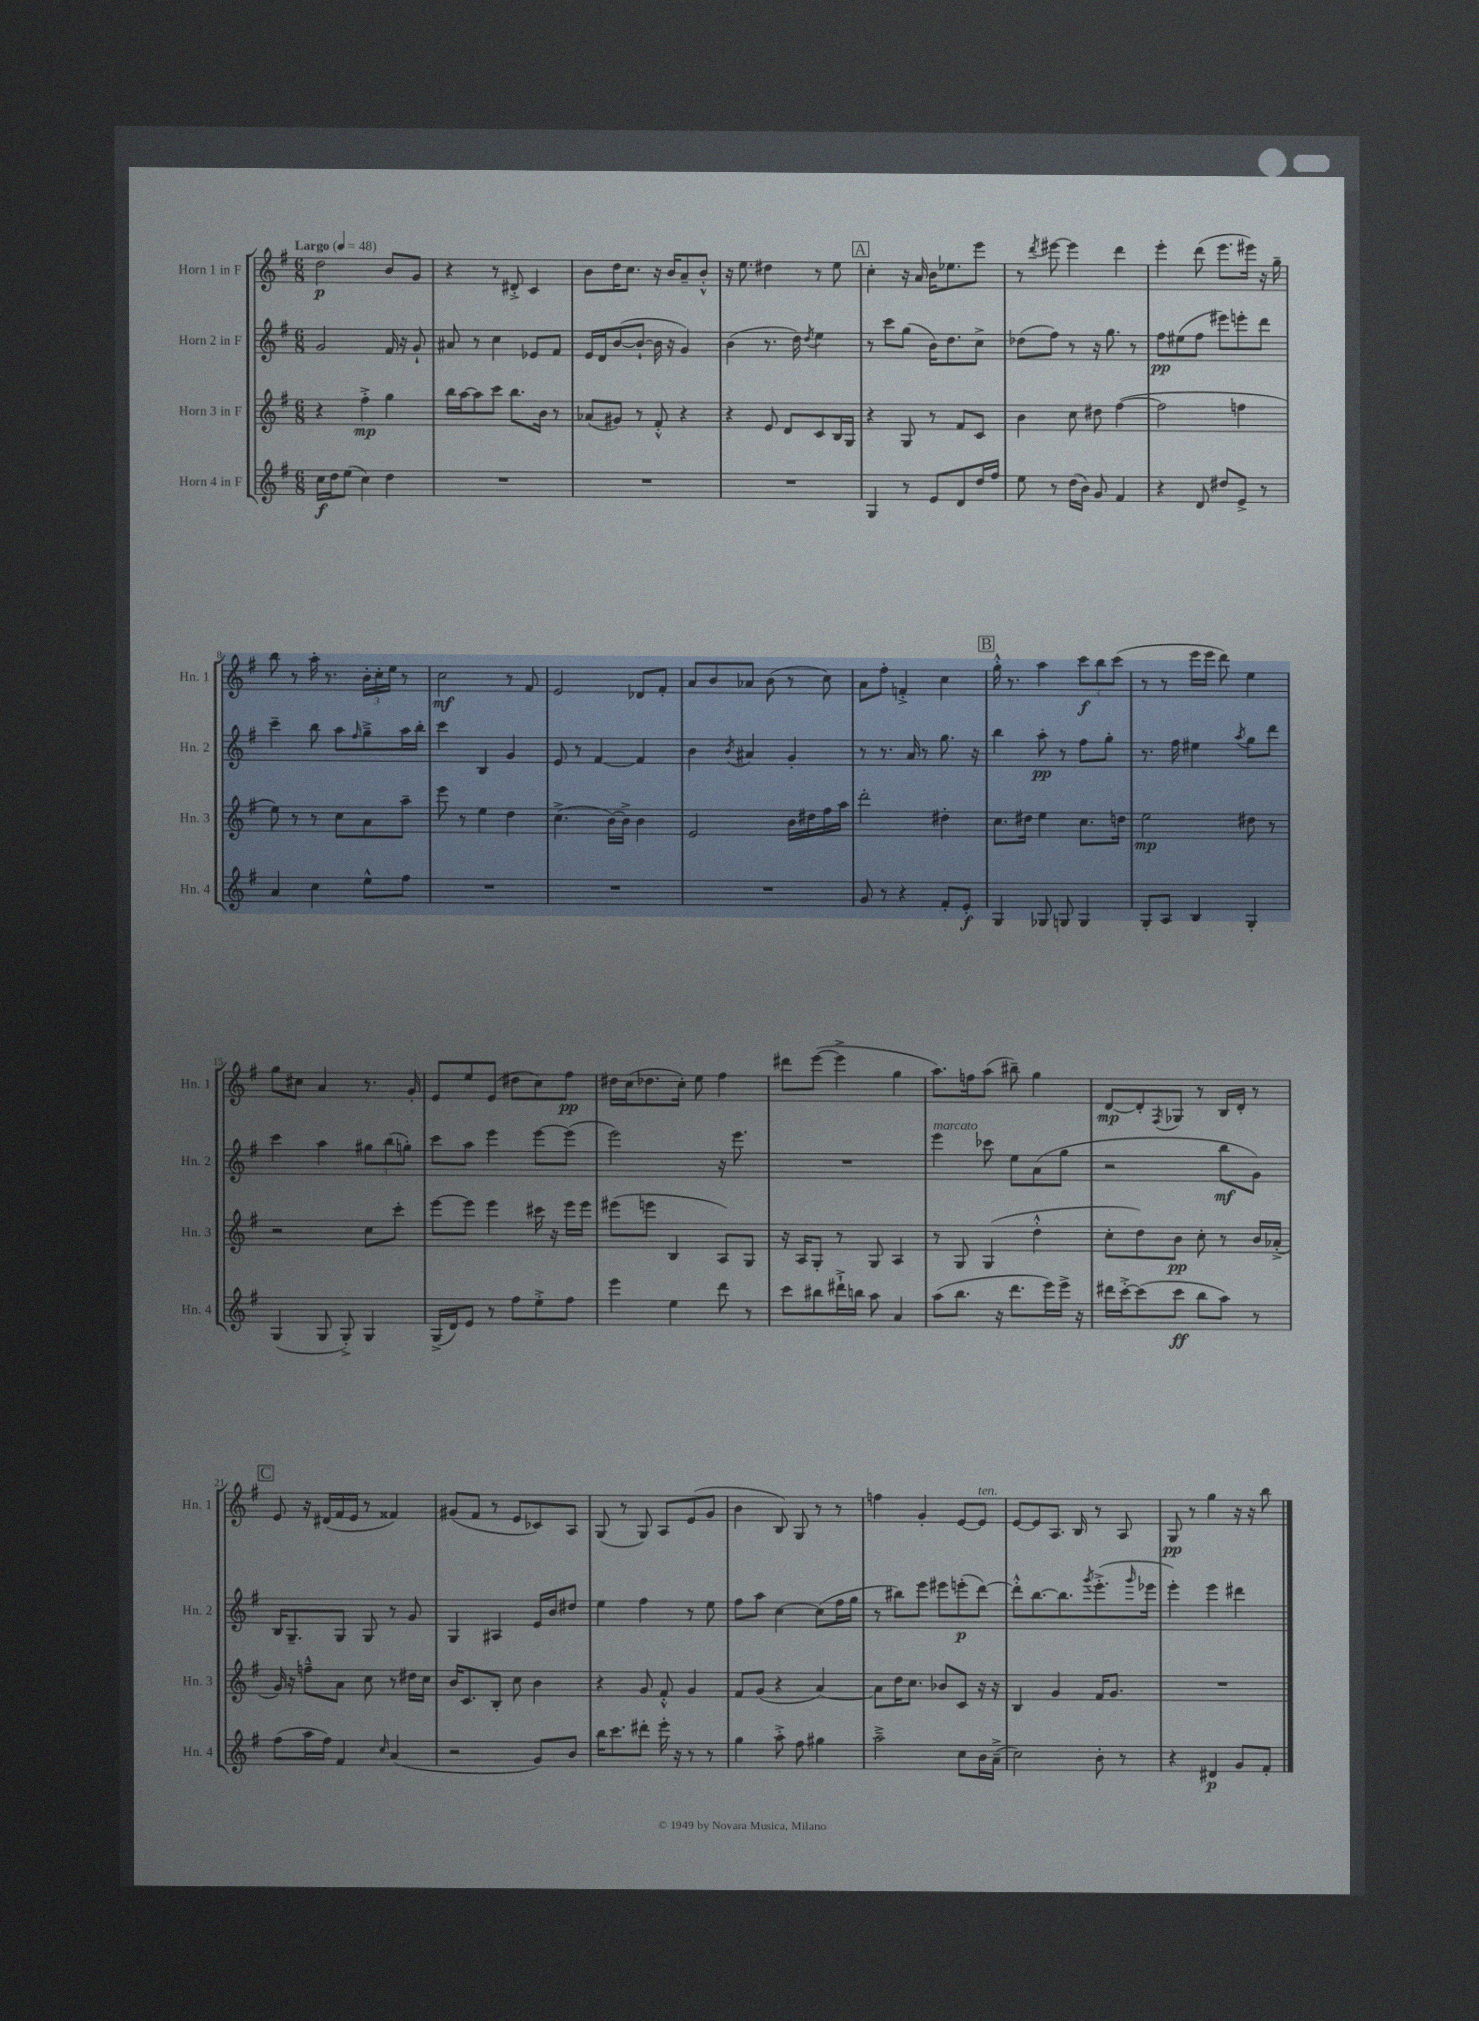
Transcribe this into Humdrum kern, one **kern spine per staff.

**kern	**dynam	**kern	**dynam	**kern	**dynam	**kern	**dynam
*part4	*part4	*part3	*part3	*part2	*part2	*part1	*part1
*staff4	*staff4	*staff3	*staff3	*staff2	*staff2	*staff1	*staff1
*I"Horn 4 in F	*	*I"Horn 3 in F	*	*I"Horn 2 in F	*	*I"Horn 1 in F	*
*I'Hn. 4	*	*I'Hn. 3	*	*I'Hn. 2	*	*I'Hn. 1	*
*clefG2	*	*clefG2	*	*clefG2	*	*clefG2	*
*k[f#]	*	*k[f#]	*	*k[f#]	*	*k[f#]	*
*M6/8	*	*M6/8	*	*M6/8	*	*M6/8	*
*MM48	*	*MM48	*	*MM48	*	*MM48	*
=1	=1	=1	=1	=1	=1	=1	=1
!	!	!	!	!	!	!LO:TX:a:B:t=Largo	!
16cc\LL	f	4r	.	2g/	.	2dd\	p
16dd\J	.	.	.	.	.	.	.
(8ee\J	.	.	.	.	.	.	.
4cc\)	.	4ff#'^\	mp	.	.	.	.
4dd\	.	4gg\	.	16f#/	.	8b/L	.
.	.	.	.	16r	.	.	.
.	.	.	.	8g`/	.	8g/J	.
=2	=2	=2	=2	=2	=2	=2	=2
2.r	.	16bb\LL	.	8a#X/	.	4r	.
.	.	[16aa\J	.	.	.	.	.
.	.	8aa\]	.	8r	.	.	.
.	.	8ccc\J	.	4cc\	.	8r	.
.	.	8.bb\L	.	.	.	8d#X'^/	.
.	.	.	.	8e-X/L	.	4c/	.
.	.	16b\Jk	.	.	.	.	.
.	.	8r	.	8f#/J	.	.	.
=3	=3	=3	=3	=3	=3	=3	=3
2.r	.	(8a-X/L	.	16e/LL	.	8b\L	.
.	.	.	.	16d/J	.	.	.
.	.	8g#X/J)	.	([8b/	.	16dd\K	.
.	.	.	.	.	.	8.cc\J	.
.	.	8r	.	8b`/J_	.	.	.
.	.	8f#'^^/	.	16b\]	.	16r	.
.	.	.	.	16r	.	16b/KL	.
.	.	4r	.	4g/)	.	8a~/	.
.	.	.	.	.	.	8b'^^/J	.
=4	=4	=4	=4	=4	=4	=4	=4
2.r	.	4r	.	(4b\	.	16r	.
.	.	.	.	.	.	8.ee\	.
.	.	8e/	.	8.r	.	4dd#X\	.
.	.	8d/L	.	.	.	.	.
.	.	.	.	16dd\)	.	.	.
.	.	.	.	8qdd/	.	.	.
.	.	8c/	.	4ee\	.	8r	.
.	.	16B/L	.	.	.	8ee\	.
.	.	16G/JJ	.	.	.	.	.
!!LO:REH:place=s1:t=A
=5	=5	=5	=5	=5	=5	=5	=5
4G/	.	4r	.	8r	.	4cc'\	.
.	.	.	.	8ccc\L	.	.	.
8r	.	8G/	.	(8gg\J	.	16r	.
.	.	.	.	.	.	16a/	.
8e/L	.	8r	.	16b\KL)	.	16b\KL	.
.	.	.	.	8.dd\	.	8.ee-X\	.
8d/	.	8f#/L	.	.	.	.	.
16dd/L	.	8c/J	.	8cc^\J	.	8eee\J	.
16ff#/JJ	.	.	.	.	.	.	.
=6	=6	=6	=6	=6	=6	=6	=6
8ee\	.	4b\	.	(8dd-X\L	.	8r	.
.	.	.	.	.	.	8qddd/	.
8r	.	.	.	8ff#\J)	.	[8eee#X\	.
(16dd\LL	.	8cc\	.	8r	.	4eee#\]	.
16b\JJ)	.	.	.	.	.	.	.
8g/	.	8dd#X\	.	16r	.	.	.
.	.	.	.	8.gg\	.	.	.
4f#/	.	([4ff#\	.	.	.	4ddd\	.
.	.	.	.	8r	.	.	.
=7	=7	=7	=7	=7	=7	=7	=7
4r	.	2ff#\]	.	8ff#\L	pp	4eee'\	.
.	.	.	.	(8ee#X\	.	.	.
8d/	.	.	.	8ff#\J	.	(8ddd\	.
8dd#X/L	.	.	.	8eee#X\L)	.	8.eee\L	.
8e^/J	.	4ffn\	.	8eeen'\	.	.	.
.	.	.	.	.	.	16eee#X\Jk)	.
8r	.	.	.	8ddd\J	.	16r	.
.	.	.	.	.	.	16gg~\	.
!!LO:LB:g=z
=8	=8	=8	=8	=8	=8	=8	=8
4a/	.	8ee\)	.	4ccc~\	.	8bb\	.
.	.	8r	.	.	.	8r	.
4cc\	.	8r	.	8bb\	.	16aa'\	.
.	.	.	.	.	.	8.r	.
.	.	8cc\L	.	8aa\L	.	.	.
.	.	.	.	16qqff#/	.	.	.
8ee^^\L	.	8a\	.	8gg~^\	.	24b'\LL	.
.	.	.	.	.	.	24cc'\	.
.	.	.	.	.	.	24ee\JJ	.
8ff#\J	.	8aa~\J	.	16aa\L	.	8r	.
.	.	.	.	16bb'\JJ	.	.	.
=9	=9	=9	=9	=9	=9	=9	=9
2.r	.	8eee\	.	4ccc\	.	2cc\	mf
.	.	8r	.	.	.	.	.
.	.	4ee\	.	4B/	.	.	.
.	.	4dd\	.	4g/	.	8r	.
.	.	.	.	.	.	8f#/	.
=10	=10	=10	=10	=10	=10	=10	=10
2.r	.	(4.cc^\	.	8e/	.	2e/	.
.	.	.	.	8r	.	.	.
.	.	.	.	[4f#/	.	.	.
.	.	[16b\LL)	.	.	.	.	.
.	.	16b^\JJ]	.	.	.	.	.
.	.	4b\	.	4f#/]	.	8d-X/L	.
.	.	.	.	.	.	8f#'/J	.
=11	=11	=11	=11	=11	=11	=11	=11
2.r	.	2e/	.	4b\	.	8a/L	.
.	.	.	.	.	.	8b/	.
.	.	.	.	8qb/	.	.	.
.	.	.	.	4a#X/	.	8a-X/J	.
.	.	.	.	.	.	(8b\	.
.	.	16b\LL	.	4g'/	.	8r	.
.	.	16dd#X\	.	.	.	.	.
.	.	16ff#\	.	.	.	8cc\)	.
.	.	16aa\JJ	.	.	.	.	.
=12	=12	=12	=12	=12	=12	=12	=12
8g/	.	2ddd'\	.	8r	.	8a\L	.
8r	.	.	.	8.r	.	8ff#'\J	.
4r	.	.	.	.	.	4fn'^/	.
.	.	.	.	16a/	.	.	.
.	.	.	.	8r	.	.	.
8f#'/L	.	4dd#X'\	.	8.gg\	.	4cc\	.
8e'/J	f	.	.	.	.	.	.
.	.	.	.	16r	.	.	.
!!LO:REH:place=s1:t=B
=13	=13	=13	=13	=13	=13	=13	=13
4G/	.	8.cc\L	.	4bb\	.	16gg'^^\	.
.	.	.	.	.	.	8.r	.
.	.	16dd#X\Jk	.	.	.	.	.
8G-X/	.	4ee\	.	8aa'\	pp	4aa\	.
8Gn/	.	.	.	8r	.	.	.
4G/	.	8.cc\L	.	8ff#\L	.	12ccc\L	f
.	.	.	.	.	.	12bb\	.
.	.	.	.	8gg'\J	.	.	.
.	.	.	.	.	.	(12ccc\J	.
.	.	16ddn\Jk	.	.	.	.	.
=14	=14	=14	=14	=14	=14	=14	=14
8G'/L	.	2ee\	mp	8.r	.	8r	.
8A/J	.	.	.	.	.	8r	.
.	.	.	.	16ff#\	.	.	.
4B/	.	.	.	4ee#X\	.	16eee\LL	.
.	.	.	.	.	.	16eee\JJ	.
.	.	.	.	.	.	8ddd\)	.
.	.	.	.	8qaa/	.	.	.
4G'/	.	8dd#X\	.	8gg\L	.	4ee\	.
.	.	8r	.	8ddd\J	.	.	.
!!LO:LB:g=z
=15	=15	=15	=15	=15	=15	=15	=15
(4G/	.	2r	.	4ccc\	.	8gg\L	.
.	.	.	.	.	.	8cc#X\J	.
8G/	.	.	.	4aa\	.	4a/	.
8G'^/)	.	.	.	.	.	.	.
4G/	.	8cc\L	.	12gg#X\L	.	8.r	.
.	.	.	.	(12bb\	.	.	.
.	.	8ccc'\J	.	.	.	.	.
.	.	.	.	12ggn'\J)	.	.	.
.	.	.	.	.	.	16g'/	.
=16	=16	=16	=16	=16	=16	=16	=16
(16G^/LL	.	[8eee\L	.	8ccc\L	.	8e/L	.
16d/J)	.	.	.	.	.	.	.
8e/J	.	8eee\J]	.	8aa\J	.	8ee/	.
8r	.	4eee\	.	4eee\	.	(8e/J	.
8ff#\L	.	.	.	.	.	8dd#X\L	.
8ee'^\	.	16ccc#X\	.	[8eee\L	.	8cc\)	.
.	.	16r	.	.	.	.	.
8ff#\J	.	16eee\LL	.	(8eee\J]	.	8ff#\J	pp
.	.	16eee\JJ	.	.	.	.	.
=17	=17	=17	=17	=17	=17	=17	=17
4eee\	.	(8eee#X\L	.	2eee\)	.	16dd#X\LL	.
.	.	.	.	.	.	(16cc\J	.
.	.	8eeen\J	.	.	.	8.dd-X\	.
4ee\	.	4B/	.	.	.	.	.
.	.	.	.	.	.	16cc'\Jk)	.
.	.	.	.	.	.	8ee\	.
8ddd\	.	8A/L)	.	16r	.	4ff#\	.
.	.	.	.	8.eee\	.	.	.
8r	.	8G/J	.	.	.	.	.
=18	=18	=18	=18	=18	=18	=18	=18
8ccc\L	.	16r	.	2.r	.	8ddd#X\L	.
.	.	16A/KL	.	.	.	.	.
8bb#X\	.	8G'/J	.	.	.	([8eee\J	.
16ddd#X`^\L	.	8r	.	.	.	4eee^\]	.
16bbn\JJ	.	.	.	.	.	.	.
8aa\	.	8G/	.	.	.	.	.
4a/	.	4A/	.	.	.	4gg\	.
=19	=19	=19	=19	=19	=19	=19	=19
!	!	!	!	!LO:TX:a:i:t=marcato	!	!	!
(8aa\L	.	8r	.	4eee\	.	8.aa\L)	.
8.bb\J	.	8G/	.	.	.	.	.
.	.	.	.	.	.	16ffn\k	.
.	.	(4G/	.	8ccc-X\	.	(8aa\J	.
16r	.	.	.	.	.	.	.
8.ddd\L	.	.	.	8ee\L	.	8bb#X~\)	.
.	.	4dd'^^\	.	(8a\	.	4gg\	.
16eee\L)	.	.	.	.	.	.	.
16eee^\JJ	.	.	.	8gg\J	.	.	.
16r	.	.	.	.	.	.	.
=20	=20	=20	=20	=20	=20	=20	=20
16ddd#X\LL	.	8cc'\L	.	2r	.	[8d/L	mp
[16ccc'^\J	.	.	.	.	.	.	.
(8ccc\]	.	8dd\)	.	.	.	8d'/]	.
.	.	.	.	.	.	8qF#/	.
8ccc\J	ff	8b\J	pp	.	.	8G-X/J	.
8bb\L	.	8cc'\	.	.	.	8r	.
8aa\J)	.	8r	.	8bb\L	mf	16B/LL	.
.	.	.	.	.	.	16d'/JJ	.
8r	.	16b/LL	.	8g\J)	.	8r	.
.	.	(16a-X'^/JJ	.	.	.	.	.
!!LO:LB:g=z
!!LO:REH:place=s1:t=C
=21	=21	=21	=21	=21	=21	=21	=21
(8ff#\L	.	16g/)	.	16B/KL	.	8e/	.
.	.	16r	.	8.G~/	.	.	.
16aa\L	.	8ffn~^^\L	.	.	.	16r	.
16ff#\JJ)	.	.	.	.	.	(16d#X/LL	.
4f#/	.	8a\J	.	8G/J	.	16f#/	.
.	.	.	.	.	.	16e/JJ	.
.	.	8cc\	.	8G/	.	8r	.
16qqcc/	.	.	.	.	.	.	.
(4a/	.	8r	.	8r	.	4f##X/)	.
.	.	16dd#X\LL	.	8g/	.	.	.
.	.	16cc\JJ	.	.	.	.	.
=22	=22	=22	=22	=22	=22	=22	=22
2r	.	16b/KL	.	4G/	.	(8g#X/L	.
.	.	8.c/	.	.	.	.	.
.	.	.	.	.	.	8f#/J	.
.	.	8B'/J	.	4A#X/	.	8r	.
.	.	8cc\	.	.	.	8e/L	.
8g/L)	.	4b\	.	16e/LL	.	8c-X/)	.
.	.	.	.	16b/J	.	.	.
8b/J	.	.	.	8dd#X/J	.	8A/J	.
=23	=23	=23	=23	=23	=23	=23	=23
16bb\KL	.	4r	.	4ee\	.	(8G/	.
8.ccc\	.	.	.	.	.	.	.
.	.	.	.	.	.	8r	.
8ddd#X'\J	.	8g/	.	4ff#\	.	8G/)	.
16eee'\	.	8f#'^^/	.	.	.	8A/L	.
16r	.	.	.	.	.	.	.
8r	.	4g/	.	8r	.	(8e/	.
8r	.	.	.	8ee\	.	8g/J	.
=24	=24	=24	=24	=24	=24	=24	=24
4gg\	.	8f#/L	.	8ff#\L	.	4b\	.
.	.	(8g/J	.	8aa\J	.	.	.
8aa'^\	.	4r	.	[4cc\	.	8B/)	.
8ff#\	.	.	.	.	.	8G/	.
4gg#X\	.	[4a/)	.	(8cc\L]	.	8r	.
.	.	.	.	16ff#\L	.	8r	.
.	.	.	.	16gg\JJ	.	.	.
=25	=25	=25	=25	=25	=25	=25	=25
2aa~^\	.	8a\L]	.	8r	.	4ffn\	.
.	.	16dd\K	.	8bb#X\L)	.	.	.
.	.	8.cc\J	.	.	.	.	.
.	.	.	.	8eee\J	.	4g'/	.
.	.	8b-X/L	.	8eee#X\L	.	.	.
8cc\L	.	8c/J	.	(8eeen'\	p	[8e/L	.
!	!	!	!	!	!	!LO:TX:a:i:t=ten.	!
16b\L	.	16r	.	[8ddd\J)	.	8e/J]	.
(16a~^\JJ	.	16r	.	.	.	.	.
=26	=26	=26	=26	=26	=26	=26	=26
2cc\)	.	4B/	.	8ddd'^^\L]	.	[8e/L	.
.	.	.	.	[8.bb\	.	8e/]	.
.	.	4g/	.	.	.	8.A/J	.
.	.	.	.	8.bb\]	.	.	.
.	.	.	.	.	.	16B/	.
.	.	.	.	8qggg/	.	.	.
8b'\	.	16f#/KL	.	(8.eee'^\	.	8r	.
.	.	8.g/J	.	.	.	.	.
8r	.	.	.	.	.	8A/	.
.	.	.	.	16qqggg/	.	.	.
.	.	.	.	16eee-X\Jk	.	.	.
=27	=27	=27	=27	=27	=27	=27	=27
4r	.	2.r	.	4eee'\)	.	8G/	pp
.	.	.	.	.	.	8r	.
4d#X/	p	.	.	4eee\	.	4gg\	.
8g/L	.	.	.	4ddd#X\	.	16r	.
.	.	.	.	.	.	16r	.
8f#'/J	.	.	.	.	.	8bb\	.
==	==	==	==	==	==	==	==
*-	*-	*-	*-	*-	*-	*-	*-
